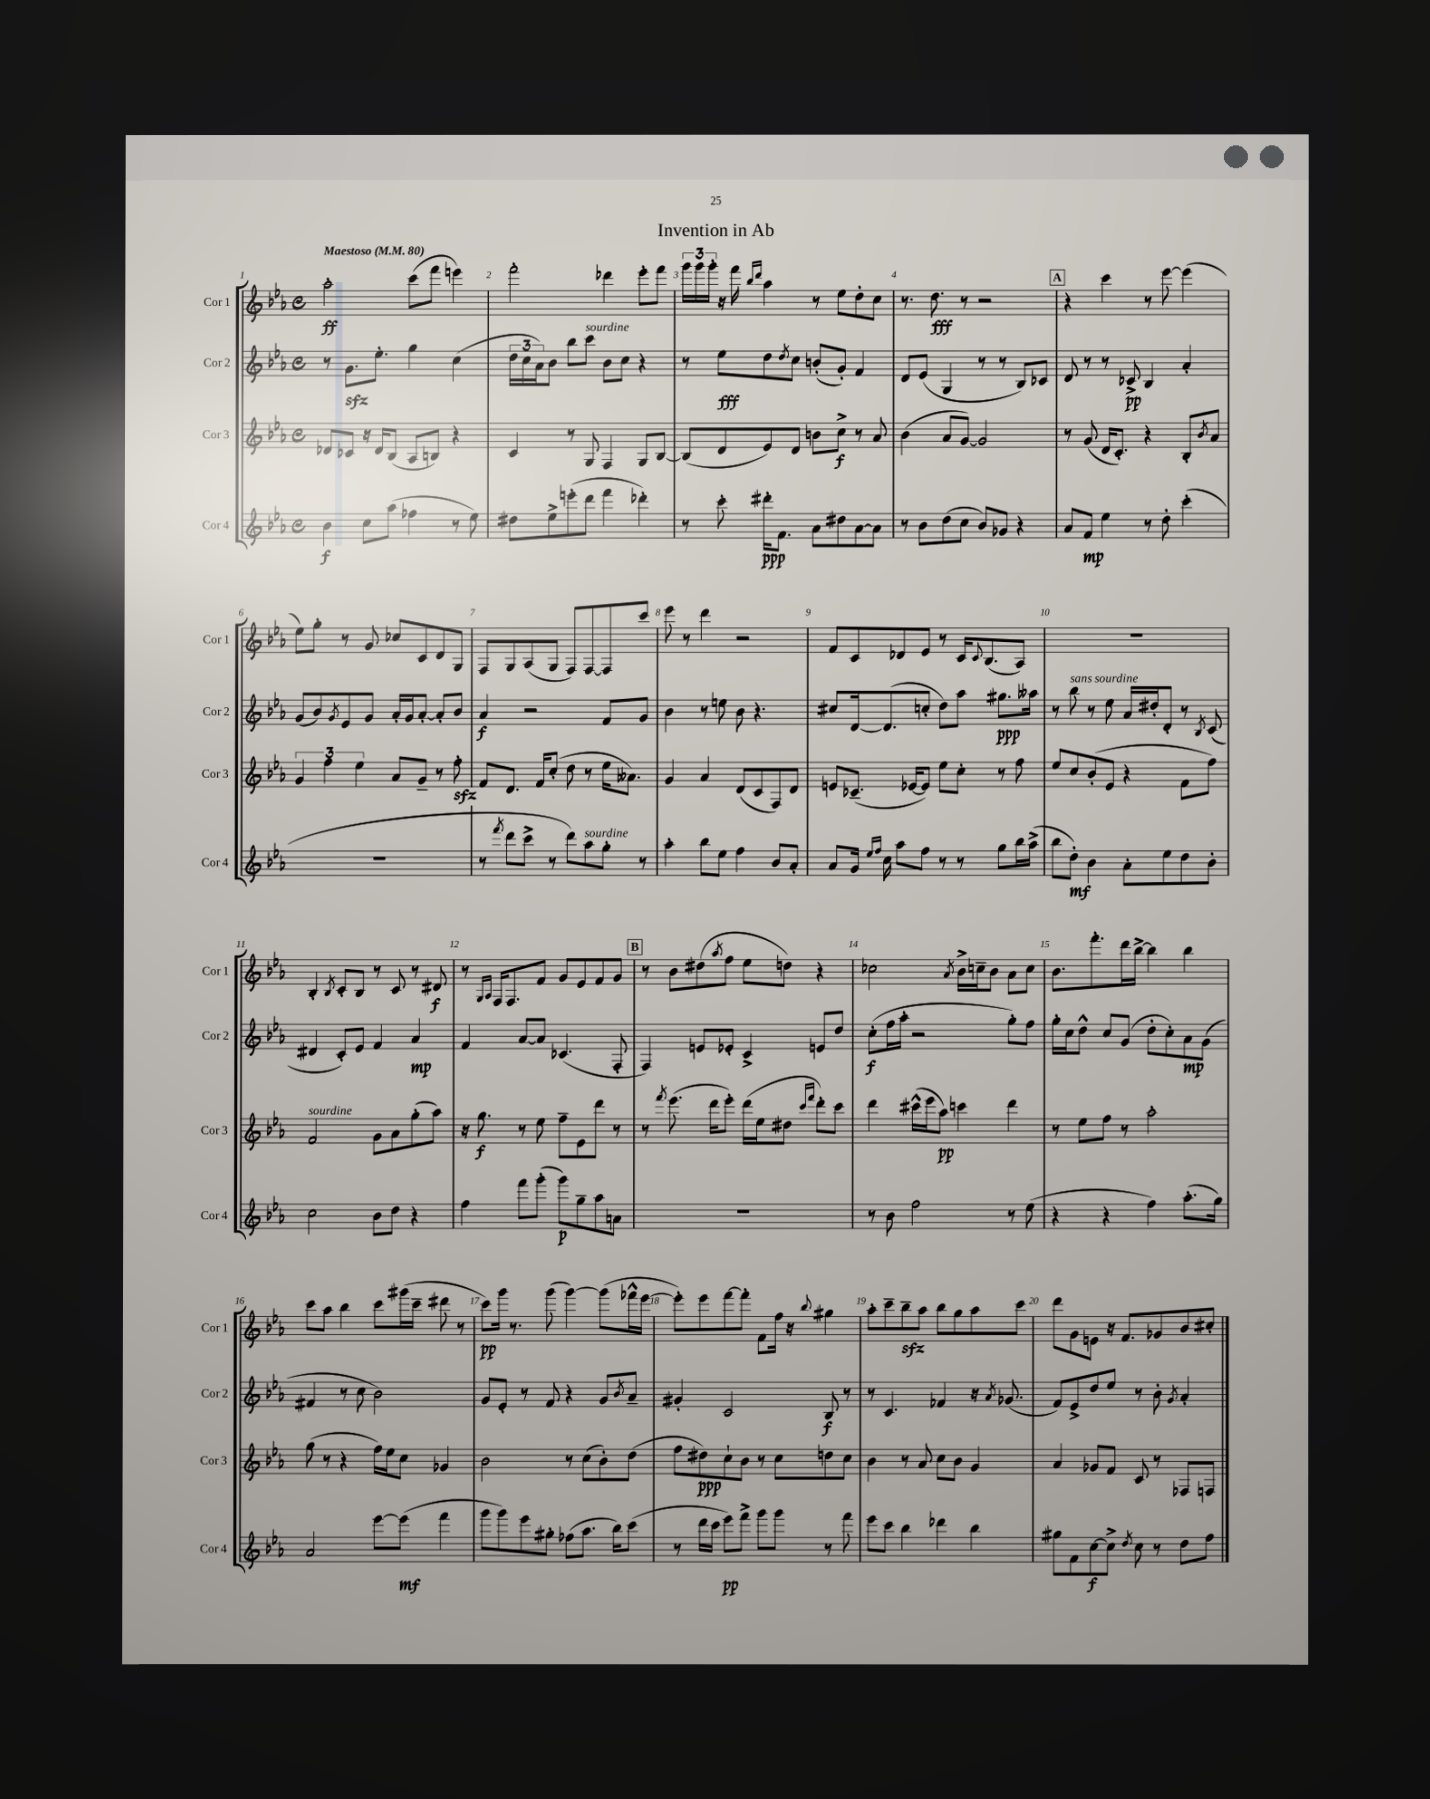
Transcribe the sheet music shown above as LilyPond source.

\header { title = "Invention in Ab" }
<<
\new StaffGroup <<
\new Staff = "s0" \with { instrumentName = "Cor 1" shortInstrumentName = "Cor 1" } {
    \clef treble \key ees \major \defaultTimeSignature \time 4/4 \tempo "Maestoso" 4 = 80
    aes''2-.\ff c'''8( f'''8 e'''4) |
    f'''2-. des'''4 ees'''8-. f'''8 |
    \tuplet 3/2 { g'''16 g'''16 g'''16-. } r16 f'''16 \grace { bes''16 d'''16 } aes''4 r8 ees''8 d''8-. c''8 |
    r8. d''8.\fff r8 r2 |
    \mark \markup { \box "A" } r4 c'''4 r8 ees'''8~ ees'''4( |
    ees''8) g''8-. r8 g'8 ces''8 c'8 d'8 g8 |
    f8 g8 aes8( g8 f8) f8~ f8 c'''8 |
    ees'''8 r8 d'''4 r2 |
    f'8 c'8 des'8 ees'8 r8 c'16 \appoggiatura { c'8 } bes8.( aes8) |
    R1 |
    bes4-. \acciaccatura { bes8 } c'8-. bes8 r8 c'8 r8 dis'8\f |
    r8 \grace { g16 aes16 } f16 f8. f'8 g'8 ees'8 f'8 g'8 |
    \mark \markup { \box "B" } r8 bes'8 dis''8( \acciaccatura { aes''8 } f''8 ees''8 d''8) r4 |
    ces''2 \acciaccatura { aes'8 } bes'16-> c''16-- bes'8 aes'8 c''8 |
    bes'8. f'''8.-. d'''16 bes''16~-> bes''4 bes''4 |
    c'''8 aes''8 bes''4 c'''8 gis'''16( c'''16-- dis'''8 r8 |
    c'''8\pp) g'''16 r8. g'''8( g'''4~) g'''8( fes'''16-^ ees'''16~ |
    ees'''8-.) ees'''8 f'''8~ f'''8-. f'8 f''16 r16 \appoggiatura { bes''8 } gis''4 |
    aes''8-. c'''8-- bes''8--\sfz aes''8 bes''8 g''8 aes''8 c'''8 |
    d'''8 g'8 e'8 r16 f'8. ges'8 bes'8 cis''8-. \bar "|." |
}
\new Staff = "s1" \with { instrumentName = "Cor 2" shortInstrumentName = "Cor 2" } {
    \clef treble \key ees \major \defaultTimeSignature \time 4/4
    r8 g'8.\sfz ees''8.-. g''4 c''4( |
    \tuplet 3/2 { d''16 c''16 aes'16) } bes'8 bes''8 c'''8^\markup { \italic "sourdine" } bes'8 c''8 r4 |
    r8 ees''8\fff d''8 \acciaccatura { d''8 } c''8 b'8-.( g'8-.) f'4 |
    d'8 ees'8( g4 r8 r8 bes8) ces'8 |
    \mark \markup { \box "A" } d'8 r8 r8 ces'8->\pp bes4 aes'4-. |
    g'8( bes'8) \acciaccatura { g'8 } ees'8 g'8 aes'16-. g'16 aes'8~-. aes'8-. bes'8 |
    aes'4\f r2 f'8 g'8 |
    bes'4 r8 e''8 bes'8 r4. |
    cis''8 d'16~ d'8.( c''8-. d''8) aes''8 gis''8.\ppp aeses''16 |
    r8 bes''8^\markup { \italic "sans sourdine" } r8 ees''8 aes'16 dis''16-. d'8-. r8 \acciaccatura { bes8 } c'8( |
    dis'4 c'8-.) ees'8 f'4 aes'4\mp |
    f'4 aes'8~ aes'8 ces'4.( f8-. |
    \mark \markup { \box "B" } f4) e'8 ees'8-. c'4-> e'8 d''8 |
    c''8-.\f( f''16 aes''16-. r2 g''8-.) f''8 |
    g''16-. c''16 d''8-^ c''8 g'8( d''8-. c''8-.) aes'8\mp g'8( |
    fis'4 r8 c''8 bes'2) |
    g'8 ees'8-. r8 f'8 r4 g'8 \acciaccatura { bes'8 } aes'8-- |
    gis'4-. c'2 bes8\f r8 |
    r8 c'4. fes'4 r16 \acciaccatura { aes'8 } ges'8.( |
    f'8) ees'8-> d''8 ees''8 r8 bes'8-. \acciaccatura { g'8 } aes'4-. \bar "|." |
}
\new Staff = "s2" \with { instrumentName = "Cor 3" shortInstrumentName = "Cor 3" } {
    \clef treble \key ees \major \defaultTimeSignature \time 4/4
    des'8 ces'8 r16 des'16 bes8( aes8 b8) r4 |
    c'4 r8 g8 f4 g8 bes8~ |
    bes8( d'8 ees'8) d'8 b'8 c''8->\f r8 aes'8 |
    bes'4( aes'8 g'8~) g'2 |
    \mark \markup { \box "A" } r8 g'8( d'16 c'8.-.) r4 bes8-. \acciaccatura { bes'8 } aes'8 |
    \tuplet 3/2 { g'4 f''4 ees''4 } aes'8 g'8-- r8 f''8-.\sfz |
    f'8 d'8. f'16 c''8-.( d''8 r8 ees''16 aeses'8.) |
    g'4 aes'4 d'8( c'8 f8) d'8 |
    e'8 ces'8.--( ees'16~ ees'8) ees''8 c''8-. r8 f''8 |
    ees''8 c''8 bes'8-.( ees'8 r4 f'8 f''8) |
    f'2^\markup { \italic "sourdine" } g'8 aes'8 g''8-.( aes''8) |
    r16 g''8.\f r8 ees''8 f''8-- ees'8 d'''8 r8 |
    \mark \markup { \box "B" } r8 \acciaccatura { f'''8 } ees'''8.( d'''16 ees'''8-.) d'''16( ees''16 dis''8 \grace { c'''16 f'''16 } d'''8-.) c'''8 |
    d'''4 cis'''16-^( ees'''16 aes''8\pp) c'''4 d'''4 |
    r8 ees''8 f''8 r8 aes''2-. |
    g''8( r8 r4 f''16) ees''16 c''8 ges'4 |
    bes'2 r8 c''8( bes'8-.) d''8( |
    f''8 dis''8\ppp) c''8-! bes'8 r8 c''8 d''8 c''8 |
    bes'4 r8 aes'8 c''8 bes'8 g'4 |
    aes'4 ges'8 f'8 c'8 r8 fes8 f8 \bar "|." |
}
\new Staff = "s3" \with { instrumentName = "Cor 4" shortInstrumentName = "Cor 4" } {
    \clef treble \key ees \major \defaultTimeSignature \time 4/4
    bes'4\f c''8 aes''8( fes''4 r8 ees''8) |
    dis''8 ees''8-> e'''8-.( d'''8 f'''4 des'''4-.) |
    r8 c'''8-. dis'''16-.\ppp f'8. aes'8 dis''8 aes'8~ aes'8 |
    r8 bes'8 d''8( c''8 bes'8) ges'8 r4 |
    \mark \markup { \box "A" } aes'8 f'8\mp ees''4 r8 d''8-. c'''4-.( |
    R1 |
    r8 \acciaccatura { f'''8 } d'''8 c'''8-> r8 d'''8) aes''8^\markup { \italic "sourdine" } g''8-. r8 |
    aes''4-. bes''8 ees''8 f''4 bes'8 aes'8-. |
    aes'8 g'16 \grace { ees''16 f''16 } c''16 aes''8 f''8 r8 r8 g''8 bes''16 aes''16->( |
    bes''8 d''8-.\mf) bes'4 aes'8-. ees''8 d''8 bes'8-. |
    c''2 bes'8 d''8 r4 |
    f''4 f'''8 g'''8-.( g'''8\p) g''8-- aes''8 a'8 |
    \mark \markup { \box "B" } R1 |
    r8 bes'8 f''2 r8 ees''8( |
    r4 r4 f''4) aes''8.-.( g''16) |
    aes'2 ees'''8~ ees'''8\mf( f'''4 |
    g'''8 g'''8) ees'''8 gis''8-. fes''8( aes''8. bes''16) c'''8( |
    r8 d'''16 c'''16 ees'''8\pp) f'''8-> g'''8 g'''8 r8 f'''8 |
    ees'''8 c'''8 bes''4 des'''4 bes''4 |
    gis''8 f'8 c''8~\f c''8-> \acciaccatura { d''8 } c''8 r8 d''8 f''8 \bar "|." |
}
>>
>>
\layout { \context { \Score \override BarNumber.break-visibility = ##(#f #t #t) barNumberVisibility = #all-bar-numbers-visible } }
